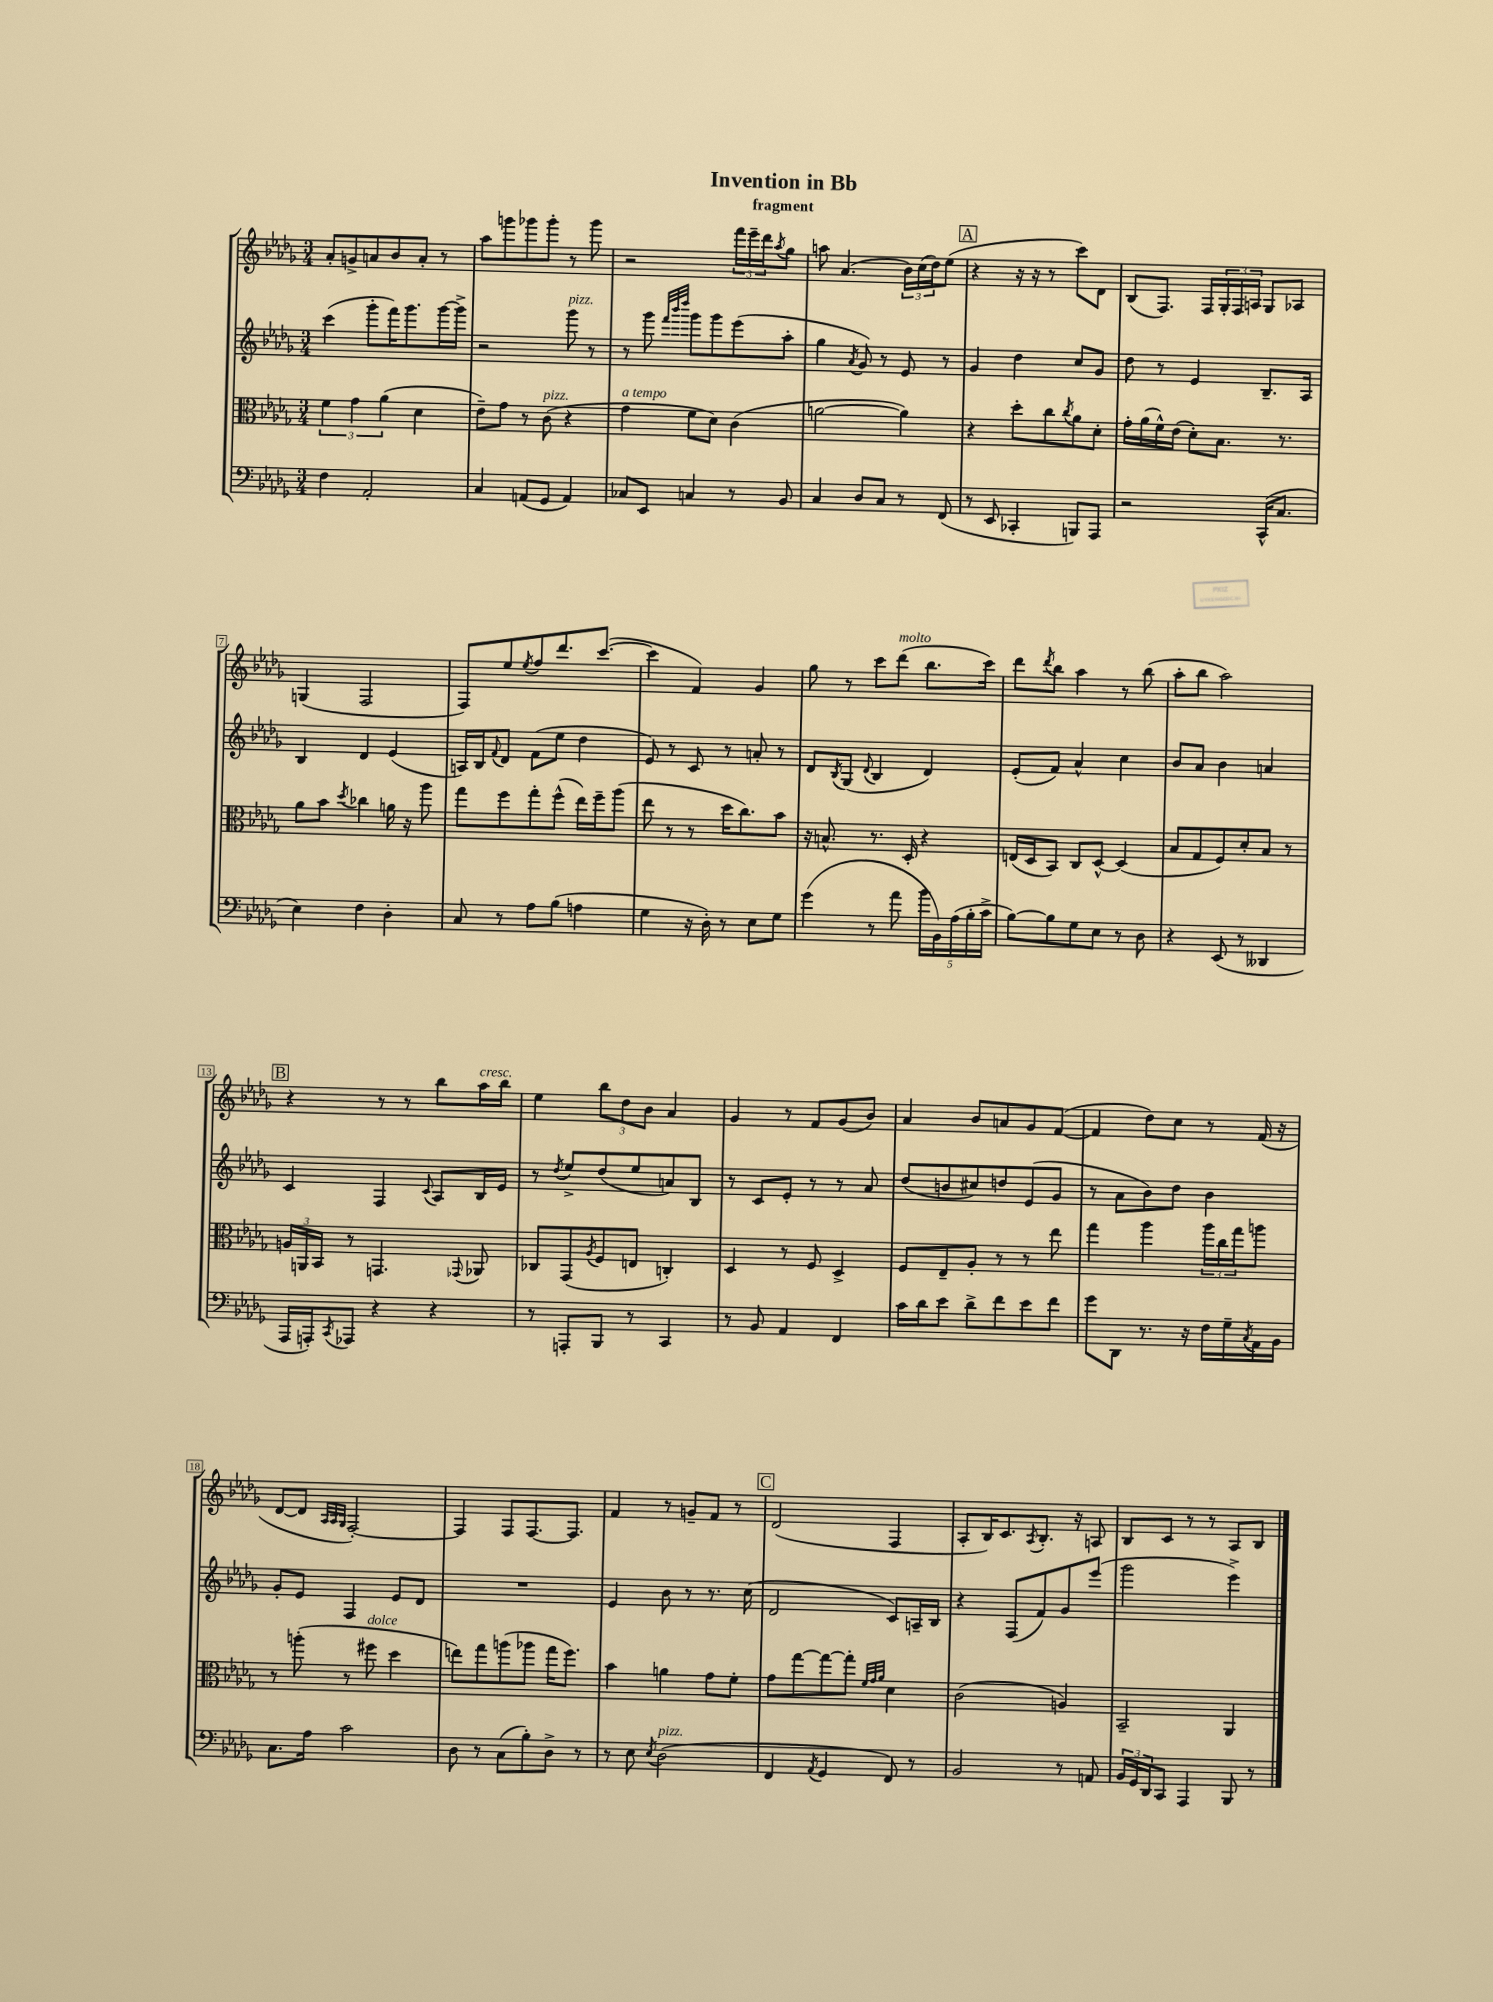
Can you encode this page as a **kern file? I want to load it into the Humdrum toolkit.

**kern	**kern	**kern	**kern
*staff4	*staff3	*staff2	*staff1
*clefF4	*clefC3	*clefG2	*clefG2
*k[b-e-a-d-g-]	*k[b-e-a-d-g-]	*k[b-e-a-d-g-]	*k[b-e-a-d-g-]
*M3/4	*M3/4	*M3/4	*M3/4
4F	6f	(4ccc	8a-'
.	.	.	8g^
.	6g-	.	.
2AA-'	.	8ggg-'	8a
.	(6a-	.	.
.	.	16fff)	8b-
.	.	8.ggg-	.
.	4d-	.	8a'
.	.	[16ggg-	8r
.	.	16ggg-^]	.
=	=	=	=
4C	8e-~)	2r	8aa-
.	8g-	.	8ggg
(8AA	8r	.	8ggg-
8GG-	(8c	.	8ggg-'
4AA)	4r	8ggg-	8r
.	.	8r	8ggg-
=	=	=	=
8C-	4g-	8r	2r
8EE-	.	8ggg-	.
.	.	32qqfff	.
.	.	32qqbbb-	.
.	.	32qqdddd-	.
4C	8f	8ggg-	.
.	8d-)	8ggg-	.
8r	(4c	(8eee-	24fff
.	.	.	24eee-~
.	.	.	24ddd-
.	.	.	8qaa-
8BB-	.	8aa-'	8gg-
=	=	=	=
4C	[2a	4gg-	8aa
.	.	.	(4.a-
.	.	8qa-	.
8D-	.	8g-)	.
8C	.	8r	.
8r	4a])	8e-	24b-)
.	.	.	(24cc
.	.	.	24dd-)
(8FF	.	8r	(8ee-
=	=	=	=
8r	4r	4g-	4r
8EE-	.	.	.
4CC-'	8dd-'	4dd-	16r
.	.	.	16r
.	8cc	.	8r
.	8qcc	.	.
8BBB)	8a-	8cc	8ccc)
8AAA-	8d-'	8g-	8d-
=	=	=	=
2r	16g-'	8dd-	(8B-
.	(16a-	.	.
.	16f^^)	8r	8.F)
.	(16e-	.	.
.	8d-')	4e-	.
.	.	.	16F
.	8.B-	.	24G-'
.	.	.	24F
.	.	.	24A
(16CC^^	.	8.B-~	8G-
8.C	8.r	.	.
.	.	.	8A-
.	.	16A-	.
=	=	=	=
4E-)	8a-	4B-	(4G
.	8b-	.	.
.	8qdd-	.	.
4F	4cc-	4d-	2F
4D-'	16a	(4e-	.
.	16r	.	.
.	8aa-	.	.
=	=	=	=
8C	8gg-	16A)	8F)
.	.	16B-	.
.	.	8qqf	.
8r	8ff	8d-	8ee-
.	.	.	8qee-
8A-	8gg-'	(8f	8ff
(8B-	(8ff^^	8ee-	8.ddd-
4A	16ee-)	4dd-	.
.	16ff~	.	([8.ccc
.	(8aa-	.	.
=	=	=	=
4G-	8ee-	8e-)	4ccc]
.	8r	8r	.
16r	8r	8c	4f)
16D-')	.	.	.
8r	16dd-	8r	.
.	8.cc)	.	.
8E-	.	8a'	4g-
8G-	8b-	8r	.
=	=	=	=
(4g-	16r	8d-	8gg-
.	8.B^^	.	.
.	.	8qB-	.
.	.	(8G-	8r
.	.	8qqd-	.
8r	8.r	4B-	8ccc
8a-	.	.	(8ddd-
.	16D-'	.	.
20b-	4r	4d-)	8.bb-
20BB-)	.	.	.
(20A-	.	.	.
20B-'	.	.	.
.	.	.	16ccc)
20c^	.	.	.
=	=	=	=
[8B-)	(16E	(8e-'	8ddd-
.	16D-	.	.
.	.	.	8qddd-
8B-]	8BB-)	8f)	8bb-
8G-	8C	4a-^^	4aa-
8E-	[8D-^^	.	.
8r	(4D-]	4cc	8r
8D-	.	.	(8bb-
=	=	=	=
4r	8B-	8b-	8aa-'
.	8G-	8a-	8bb-
(8EE-	8F)	4b-	2aa-)
8r	8d-'	.	.
4DD--	8B-	4a	.
.	8r	.	.
=	=	=	=
16AAA-	24A	4c	4r
.	24AA	.	.
16AAA')	.	.	.
.	24BB-	.	.
8qCC	.	.	.
8AAA-	8r	.	.
4r	4.GG	4F	8r
.	.	.	8r
.	.	8qqc	.
4r	.	8A-	8bb-
.	8qqGG-	.	.
.	8AA-	16B-	16aa-
.	.	16e-	16bb-
=	=	=	=
8r	8C-	8r	4ee-
.	.	8qdd-	.
8AAA'	(8GG-	8ee-^	.
.	8qA-	.	.
8BBB-	8F	(8dd-	12bb-
.	.	.	12dd-
8r	8E	8ee-	.
.	.	.	12b-
4CC	4C')	8a)	4a-
.	.	8B-	.
=	=	=	=
8r	4D-	8r	4g-
8BB-	.	8c	.
4AA-	8r	8e-'	8r
.	8F	8r	8f
4FF	4D-^	8r	(8g-
.	.	8a-	8b-)
=	=	=	=
16c	8F	(8dd-	4a-
16d-	.	.	.
8e-	8E-~	8b	.
8d-^	8A-'	8cc#)	8b-
8f	8r	8dd	8a
8e-	8r	(8e-	8g-
8f	8ee-	8g-	([8f
=	=	=	=
8g-	4gg-	8r	4f]
8DD-	.	8a-	.
8.r	4aa-	8b-)	8dd-)
.	.	8dd-	8cc
16r	.	.	.
16F	24aa-	4b-	8r
.	24cc	.	.
16G-~	.	.	.
.	24gg-	.	.
8qC	.	.	.
16AA-	8aa	.	(16f
16BB-	.	.	16r
=	=	=	=
8.C	8r	8g-'	[8d-
.	(8aa'	8e-	8d-]
16A-	.	.	.
.	.	.	32qqA-
.	.	.	32qqA-
.	.	.	32qqG-
2c	8r	4F	[2F')
.	8ff#	.	.
.	4dd-	8e-	.
.	.	8d-	.
=	=	=	=
8D-	8ee)	2.r	4F]
8r	8gg-	.	.
(8C	(8aa	.	8F
8B-')	8aa-	.	[8.F
8D-^	16gg-	.	.
.	8.ff)	.	8.F]
8r	.	.	.
=	=	=	=
8r	4b-	4e-	4f
8E-	.	.	.
8qE-	.	.	.
(2D-	4a	8b-	8r
.	.	8r	8g~
.	8g-	8.r	8f
.	8f'	.	8r
.	.	(16cc	.
=	=	=	=
4FF	8g-	2d-	(2d-
.	[8gg-	.	.
8qAA-	.	.	.
4GG-	8gg-_	.	.
.	8gg-']	.	.
.	32qqf	.	.
.	32qqg-	.	.
.	32qqa-	.	.
8FF)	4d-	8c)	4F
8r	.	16A~	.
.	.	16B-	.
=	=	=	=
2BB-	(2c	4r	8A-'
.	.	.	16B-)
.	.	.	8.c
.	.	(8F	.
.	.	.	8qA-
.	.	8f)	8.B-'
8r	4A)	8g-	.
.	.	.	16r
8AA	.	(8eee-	8A
=	=	=	=
24BB-	2BB-~	2ggg-	8B-
24GG-	.	.	.
24DD-	.	.	.
8CC	.	.	8c
4AAA-	.	.	8r
.	.	.	8r
8BBB-	4AA-	4eee-^)	8A-
8r	.	.	8B-
==	==	==	==
*-	*-	*-	*-
